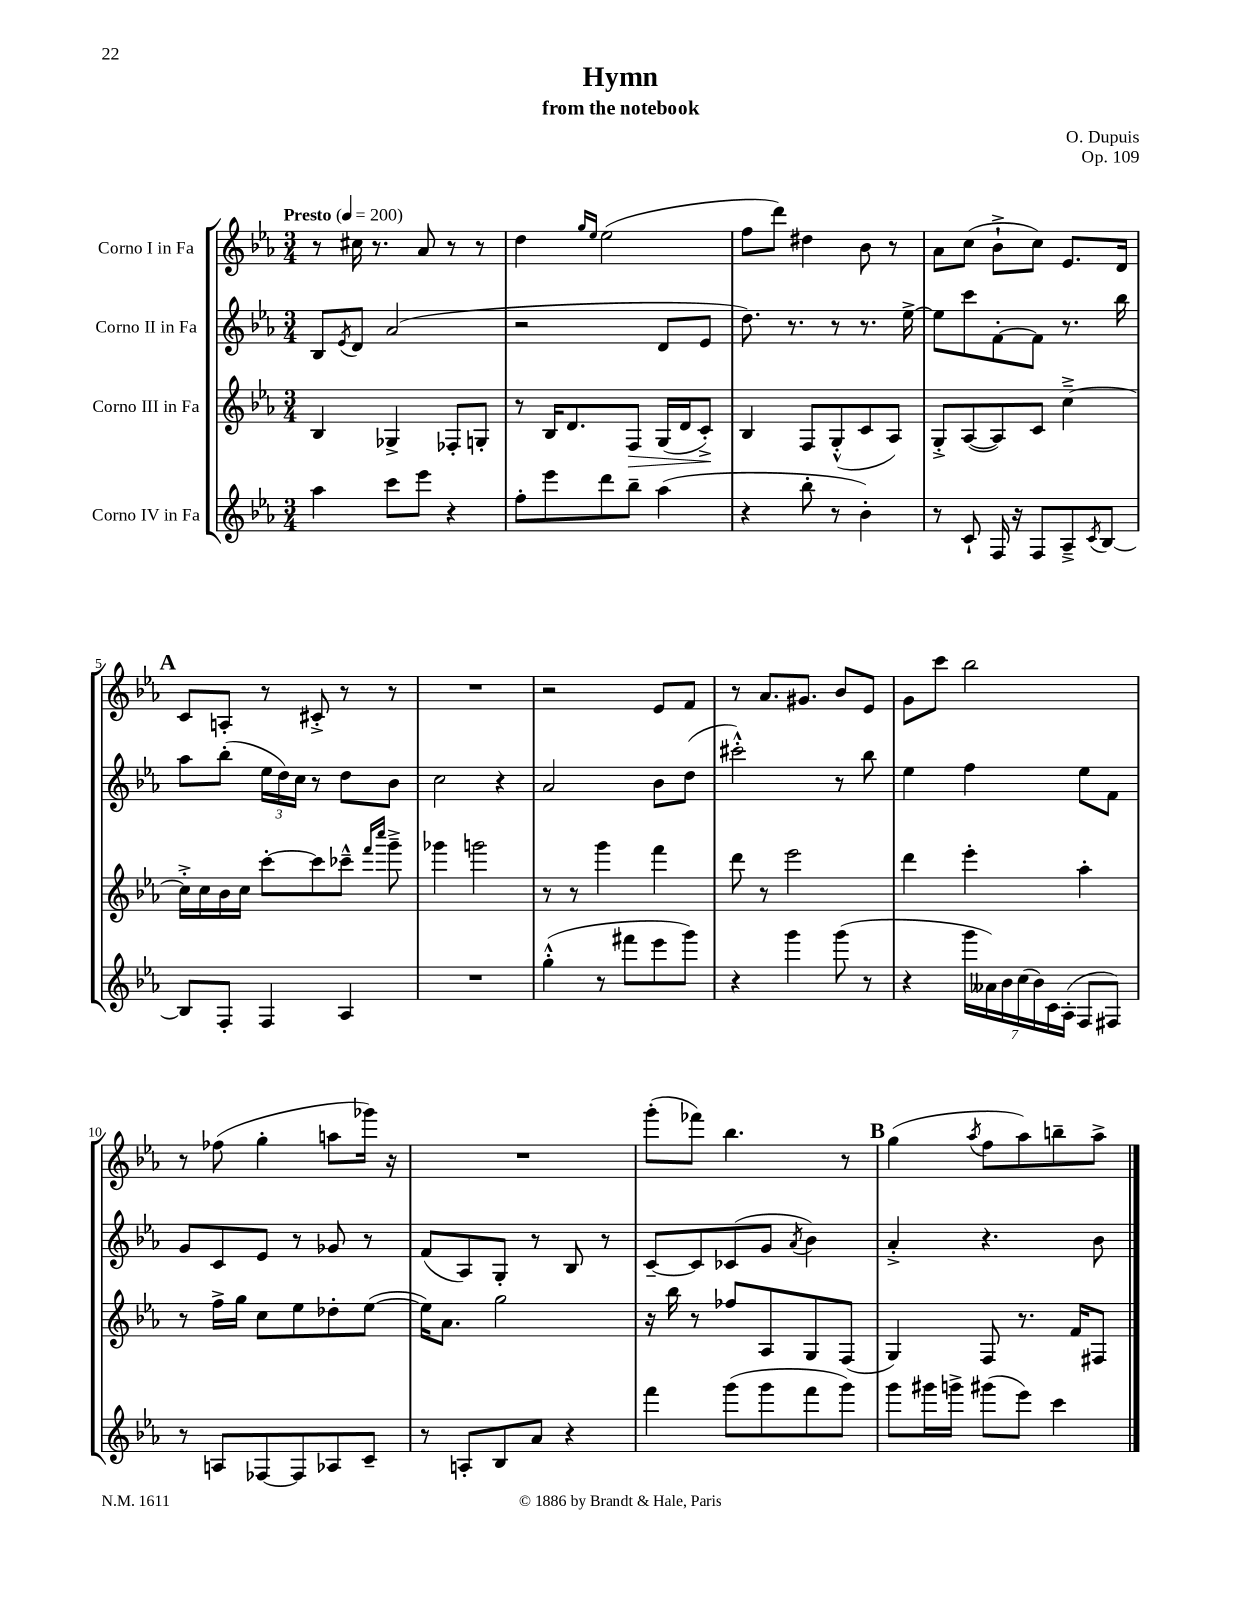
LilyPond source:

\header { title = "Hymn" composer = "O. Dupuis" subtitle = "from the notebook" opus = "Op. 109" }
<<
\new StaffGroup <<
\new Staff = "s0" \with { instrumentName = "Corno I in Fa" } {
    \clef treble \key ees \major \numericTimeSignature \time 3/4 \tempo "Presto" 4 = 200
    r8 cis''16 r8. aes'8 r8 r8 |
    d''4 \grace { g''16 ees''16 } ees''2( |
    f''8 d'''8) dis''4 bes'8 r8 |
    aes'8 c''8( bes'8-!-> c''8) ees'8. d'16 |
    \mark \markup { \bold "A" } c'8 a8-. r8 cis'8-.-> r8 r8 |
    R2. |
    r2 ees'8 f'8 |
    r8 aes'8. gis'8. bes'8 ees'8 |
    g'8 c'''8 bes''2 |
    r8 fes''8( g''4-. a''8 ges'''16) r16 |
    R2. |
    g'''8-.( fes'''8) bes''4. r8 |
    \mark \markup { \bold "B" } g''4( \acciaccatura { aes''8 } f''8 aes''8) b''8-- aes''8-> \bar "|." |
}
\new Staff = "s1" \with { instrumentName = "Corno II in Fa" } {
    \clef treble \key ees \major \numericTimeSignature \time 3/4
    bes8 \acciaccatura { ees'8 } d'8 aes'2( |
    r2 d'8 ees'8 |
    d''8.) r8. r8 r8. ees''16~-> |
    ees''8 c'''8 f'8~-. f'8 r8. bes''16 |
    \mark \markup { \bold "A" } aes''8 bes''8-.( \tuplet 3/2 { ees''16 d''16) c''16 } r8 d''8 bes'8 |
    c''2 r4 |
    aes'2 bes'8 d''8( |
    cis'''2-.-^) r8 bes''8 |
    ees''4 f''4 ees''8 f'8 |
    g'8 c'8 ees'8 r8 ges'8 r8 |
    f'8( aes8) g8-. r8 bes8 r8 |
    c'8~-- c'8 ces'8( g'8 \acciaccatura { aes'8 } bes'4) |
    \mark \markup { \bold "B" } aes'4-.-> r4. bes'8 \bar "|." |
}
\new Staff = "s2" \with { instrumentName = "Corno III in Fa" } {
    \clef treble \key ees \major \numericTimeSignature \time 3/4
    bes4 ges4-> fes8-. g8-. |
    r8 bes16 d'8. f8\> g16( d'16 c'8-.->\!) |
    bes4 f8 g8-.-^( c'8 aes8) |
    g8-.-> aes8~( aes8) c'8 c''4~---> |
    \mark \markup { \bold "A" } c''16-.-> c''16 bes'16 c''16 c'''8~-. c'''8 ces'''8---^ \grace { f'''16 c''''16 } g'''8---> |
    ges'''4 g'''2 |
    r8 r8 g'''4 f'''4 |
    d'''8 r8 ees'''2 |
    d'''4 ees'''4-. aes''4-. |
    r8 f''16-> g''16 c''8 ees''8 des''8-. ees''8~( |
    ees''16) aes'8. g''2 |
    r16 bes''16 r8 fes''8 aes8 g8 f8( |
    \mark \markup { \bold "B" } g4) f8 r8. f'16 fis8 \bar "|." |
}
\new Staff = "s3" \with { instrumentName = "Corno IV in Fa" } {
    \clef treble \key ees \major \numericTimeSignature \time 3/4
    aes''4 c'''8 ees'''8 r4 |
    f''8-. ees'''8 d'''8 bes''8-- aes''4( |
    r4 bes''8-. r8 bes'4-.) |
    r8 c'8-! f16 r16 f8 aes8---> \acciaccatura { c'8 } bes8~ |
    \mark \markup { \bold "A" } bes8 f8-. f4 aes4 |
    R2. |
    g''4-.-^( r8 fis'''8 ees'''8 g'''8) |
    r4 g'''4 g'''8( r8 |
    r4 \tuplet 7/4 { g'''16 aeses'16) bes'16 c''16( bes'16) c'16 aes16-.( } f8 fis8) |
    r8 a8 fes8~ fes8 aes8 c'8-- |
    r8 a8-. bes8 aes'8 r4 |
    f'''4 g'''8( g'''8 f'''8 g'''8) |
    \mark \markup { \bold "B" } g'''8 gis'''16 g'''16-> gis'''8( ees'''8) c'''4 \bar "|." |
}
>>
>>
